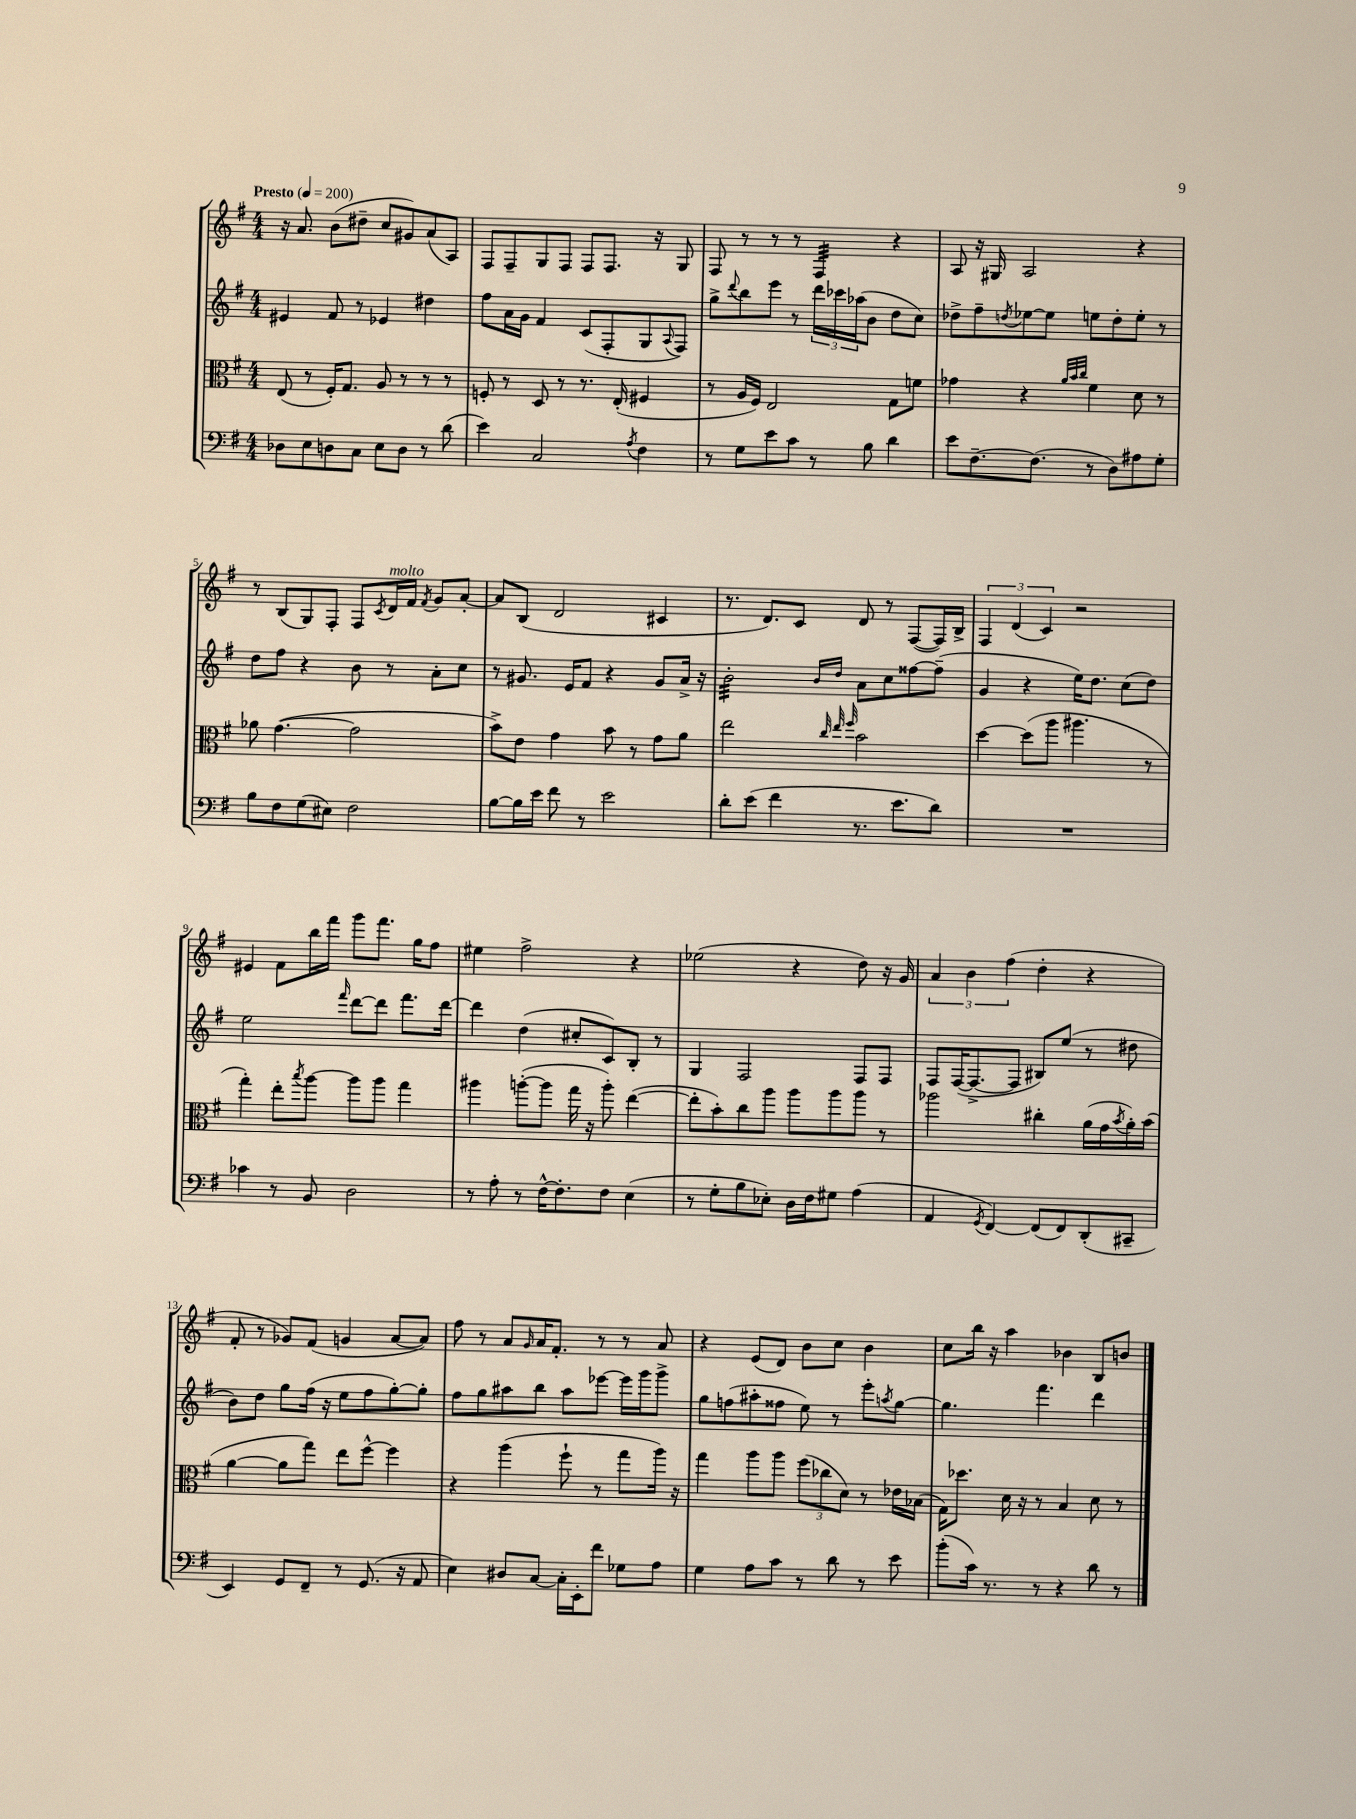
<<
\new StaffGroup <<
\new Staff = "s0" {
    \clef treble \key g \major \numericTimeSignature \time 4/4 \tempo "Presto" 4 = 200
    r16 a'8. b'8( dis''8-- c''8 gis'8) a'8( a8) |
    fis8 fis8-- g8 fis8 fis8 fis8. r16 g8 |
    fis8 r8 r8 r8 fis4:32 r4 |
    a8 r16 gis16 a2 r4 |
    r8 b8( g8) fis8-. fis8 \acciaccatura { c'8 } d'16^\markup { \italic "molto" } fis'16 \acciaccatura { fis'8 } g'8 a'8~-. |
    a'8 b8( d'2 cis'4 |
    r8. d'8.) c'8 d'8 r8 fis8~( fis16) b16-> |
    \tuplet 3/2 { fis4 d'4( c'4) } r2 |
    eis'4 fis'8 b''16 fis'''16 g'''8 fis'''8. g''16 fis''8 |
    eis''4 fis''2-> r4 |
    ees''2( r4 d''8) r16 g'16 |
    \tuplet 3/2 { a'4 b'4 fis''4( } d''4-. r4 |
    fis'8-. r8 ges'8) fis'8( g'4 a'8~ a'8) |
    fis''8 r8 a'8 \grace { g'16 } a'16 fis'8.-. r8 r8 a'8 |
    r4 e'8( d'8) b'8 c''8 b'4 |
    c''8 b''16 r16 a''4 bes'4 b8 b'8 \bar "|." |
}
\new Staff = "s1" {
    \clef treble \key g \major \numericTimeSignature \time 4/4
    eis'4 fis'8 r8 ees'4 dis''4 |
    fis''8 a'16 g'16 fis'4 c'8( fis8-. g8 \appoggiatura { a8 } fis8) |
    g''8-> \appoggiatura { d'''8 } b''8 e'''8 r8 \tuplet 3/2 { d'''16 ces'''16 aes''16( } b'8 d''8 c''8) |
    des''8-> fis''8-- \acciaccatura { d''8 } ees''8~ ees''8 e''8 d''8-. e''8-. r8 |
    d''8 fis''8 r4 b'8 r8 a'8-. c''8 |
    r8 gis'8. e'16 fis'8 r4 gis'8 a'16-> r16 |
    b'2:32-. \grace { b'16 d''16 } a'8 c''8 fisis''8~ fisis''8--( |
    g'4 r4 e''16) d''8. c''8( d''8) |
    e''2 \grace { fis'''16 } d'''8~ d'''8 fis'''8. d'''16~ |
    d'''4 d''4( cis''8-. c'8) b8-. r8 |
    g4 fis2 fis8 fis8 |
    fis8 fis16~( fis8.~-> fis8 bis8) e''8( r8 dis''8 |
    b'8) d''8 g''8 fis''16( r16 e''8 fis''8 g''8~-.) g''8-. |
    fis''8 g''8 ais''8 b''8 ais''8 ees'''8~ ees'''16 g'''16 g'''8-> |
    g''8 f''8( ais''8-. fisis''8 e''8) r8 e'''8-. \acciaccatura { a''8 } g''8~ |
    g''4. fis'''4. d'''4 \bar "|." |
}
\new Staff = "s2" {
    \clef alto \key g \major \numericTimeSignature \time 4/4
    e8( r8 fis16-.) g8. a8 r8 r8 r8 |
    f8-. r8 d8 r8 r8. e16-.( fis4 |
    r8 a16 fis16) e2 g8 f'8 |
    ges'4 r4 \grace { a'32 b'32 c''32 } fis'4 d'8 r8 |
    aes'8 g'4.~( g'2 |
    b'8->) e'8 g'4 b'8 r8 g'8 a'8 |
    e''2 \grace { c''32 e''32 fis''32 } b'2 |
    d''4~ d''8( a''8 ais''4. r8 |
    g''4-.) e''8-. \acciaccatura { b''8 } a''8~ a''8 a''8 g''4 |
    ais''4 a''8~-.( a''8 g''16 r16 a''8-.) e''4~( |
    e''8-. b'8-.) c''8 a''8 a''8 a''8 a''8 r8 |
    aes''2 cis''4-. a'16( g'16 \acciaccatura { b'8 } a'16-.) b'16( |
    a'4~ a'8 g''8) e''8 fis''8~-^ fis''4 |
    r4 a''4( fis''8-! r8 g''8 a''16) r16 |
    g''4 a''8 a''8 \tuplet 3/2 { fis''8( ces''8 d'8) } r8 ees'16 bes16( |
    g16) des''8. d'16 r16 r8 b4 d'8 r8 \bar "|." |
}
\new Staff = "s3" {
    \clef bass \key g \major \numericTimeSignature \time 4/4
    des8 e8 d8 c8 e8 d8 r8 d'8( |
    e'4) c2 \acciaccatura { a8 } fis4 |
    r8 g8 e'8 c'8 r8 b8 d'4 |
    e'8 fis8.~-- fis8.( r8 d8) ais8 g8-. |
    b8 fis8 g8( eis8) fis2 |
    b8~ b16 e'16 fis'8 r8 e'2 |
    d'8-. e'8( fis'4 r8. e'8. d'8) |
    R1 |
    ces'4 r8 b,8 d2 |
    r8 a8-. r8 fis16~-^ fis8.-. fis8 e4( |
    r8 g8-. b8 ees8-.) d16 fis16 gis8 a4( |
    a,4 \acciaccatura { g,8 } fis,4~) fis,8( fis,8) d,8-.( cis,8-- |
    e,4) g,8 fis,8-- r8 g,8.( r16 a,8 |
    e4) dis8 c8~ c16-. e,16-. fis'8 ges8 a8 |
    g4 a8 c'8 r8 d'8 r8 e'8 |
    b'8-.( c'16) r8. r8 r4 d'8 r8 \bar "|." |
}
>>
>>
